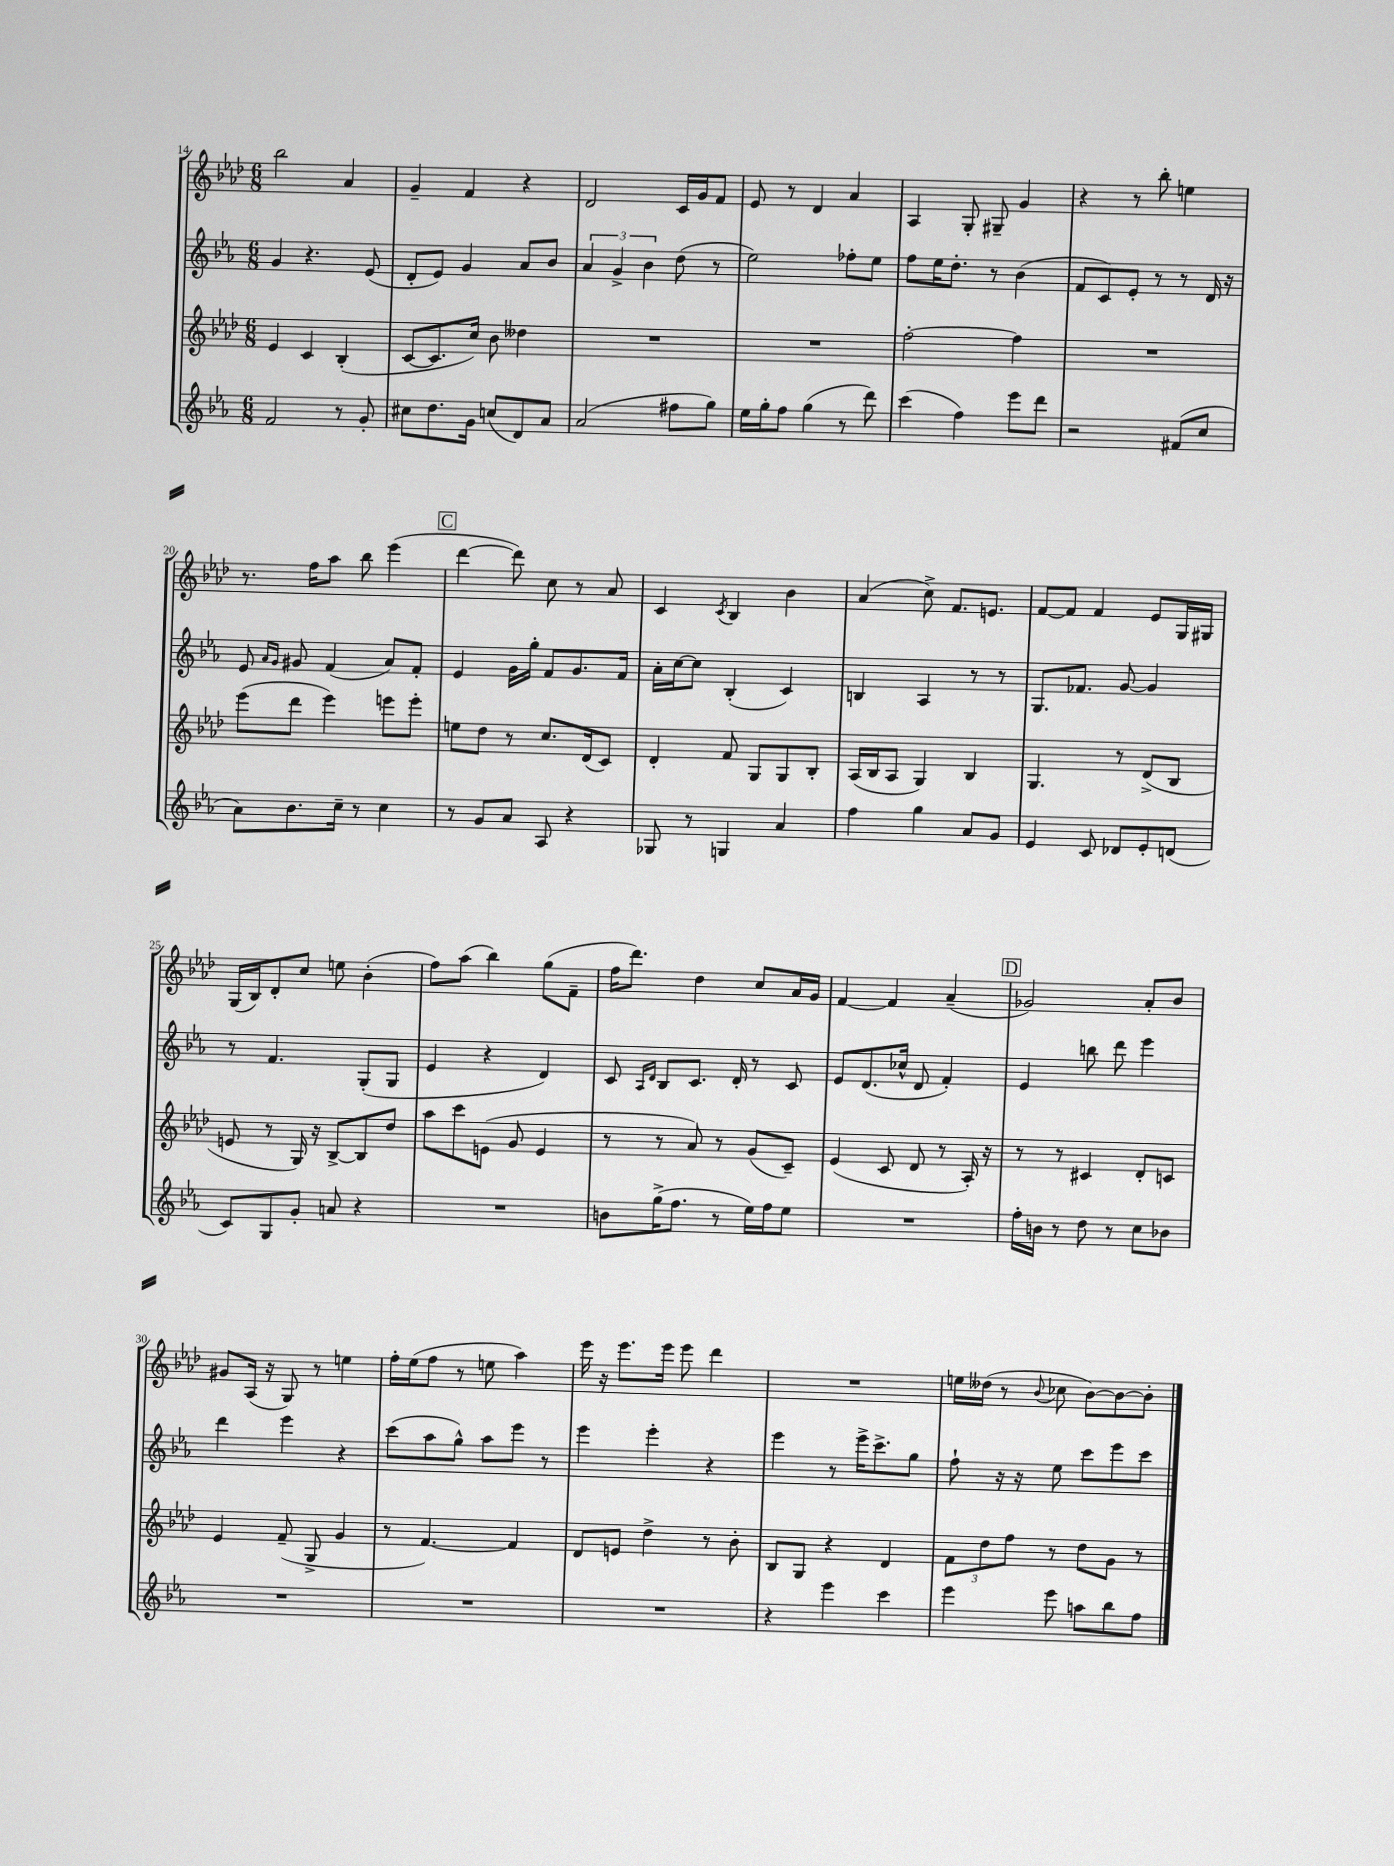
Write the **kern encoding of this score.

**kern	**kern	**kern	**kern
*part4	*part3	*part2	*part1
*staff4	*staff3	*staff2	*staff1
*clefG2	*clefG2	*clefG2	*clefG2
*k[b-e-a-]	*k[b-e-a-d-]	*k[b-e-a-]	*k[b-e-a-d-]
*M6/8	*M6/8	*M6/8	*M6/8
=14	=14	=14	=14
2f/	4e-/	4g/	2bb-\
.	4c/	4.r	.
8r	(4B-'/	.	4a-/
8g'/	.	(8e-/	.
=15	=15	=15	=15
8cc#X\L	[8c/L	8d'/L	4g~/
8.dd\	8.c/]	8e-/J)	.
.	.	4g/	4f/
16g\Jk	16cc/Jk)	.	.
(8ccn/L	8b-\	.	.
8d/)	4dd--X\	8a-/L	4r
8a-/J	.	8b-/J	.
=16	=16	=16	=16
(2a-/	2.r	6a-/	2d-/
.	.	6g^/	.
.	.	6b-\	.
8ff#X\L	.	(8dd\	16c/LL
.	.	.	16g/J
8gg\J)	.	8r	8f/J
=17	=17	=17	=17
16ee-\LL	2.r	2ee-\)	8e-/
16gg'\J	.	.	.
8ff\J	.	.	8r
(4gg\	.	.	4d-/
8r	.	8ff-X'\L	4a-/
8ddd\)	.	8ee-\J	.
=18	=18	=18	=18
(4ccc\	[2ff'\	8ff\L	4A-/
.	.	16ee-\K	.
.	.	8.dd'\J	.
4ff\)	.	.	8G'/
.	.	8r	8G#X~/
8eee-\L	4ff\]	(4b-\	4g/
8ddd\J	.	.	.
=19	=19	=19	=19
2r	2.r	8f/L	4r
.	.	8c/)	.
.	.	8e-'/J	8r
.	.	8r	8bb-'\
(8f#X/L	.	8r	4een\
8cc/J	.	16d/	.
.	.	16r	.
!!LO:LB:g=z
=20	=20	=20	=20
8a-\L)	(8eee-\L	8e-/	8.r
.	.	16qqa-/LL	.
.	.	16qqg/JJ	.
8.b-\	8ddd-\J	8g#X/	.
.	.	.	16ff\KL
.	4eee-\)	(4f/	8aa-\J
16cc~\Jk	.	.	.
8r	.	.	8bb-\
4cc\	8eeen\L	8a-/L)	(4eee-\
.	8eee'\J	8f'/J	.
!!LO:REH:place=s1:t=C
=21	=21	=21	=21
8r	8een\L	4e-/	[4ddd-\
8g/L	8dd-\J	.	.
8a-/J	8r	16g\LL	8ddd-\])
.	.	16gg'\JJ	.
8A-/	8.cc/L	8f/L	8cc\
4r	.	8.g/	8r
.	(16d-/k	.	.
.	8c/J)	.	8a-/
.	.	16f/Jk	.
=22	=22	=22	=22
8G-X/	4d-'/	16a-'\LL	4c/
.	.	[16cc\J	.
8r	.	8cc\J]	.
.	.	.	8qc/
4Gn/	8f/	(4B-'/	4B-/
.	8G/L	.	.
4a-/	8G/	4c/)	4b-\
.	8B-'/J	.	.
=23	=23	=23	=23
4ff\	(16A-/LL	4Bn/	(4a-/
.	16B-/J	.	.
.	8A-/J	.	.
4gg\	4G/)	4A-/	8cc^\)
.	.	.	8.f/L
8a-/L	4B-/	8r	.
.	.	.	8.en/J
8g/J	.	8r	.
=24	=24	=24	=24
4e-/	4.G/	8.G/L	[8f/L
.	.	.	8f/J]
.	.	8.f-X/J	.
8c/	.	.	4f/
8d-X/L	8r	[8g/	.
8e-'/	(8d-^/L	4g/]	8e-/L
(8dn/J	8B-/J	.	16G/L
.	.	.	16G#X/JJ
!!LO:LB:g=z
=25	=25	=25	=25
8c/L)	8en/	8r	(16G/LL
.	.	.	16B-/J)
8G/	8r	4.f/	8d-'/
8g'/J	16G/)	.	8cc/J
.	16r	.	.
8an/	[8B-^/L	.	8een\
4r	8B-/]	(8G'/L	(4b-'\
.	8dd-/J	8G/J	.
=26	=26	=26	=26
2.r	8aa-\L	4e-/	8ff\L)
.	8ccc\	.	(8aa-\J
.	(8en\J	4r	4bb-\)
.	8g/	.	.
.	4e/	4d/)	(8gg\L
.	.	.	8f~\J
=27	=27	=27	=27
8bn\L	8r	8c/	16ff\KL
.	.	.	8.ddd-\J)
.	.	16qqA-/LL	.
.	.	16qqd/JJ	.
(16gg^\K	8r	8B-/L	.
8.ff\J	.	.	.
.	8a-/)	8.c/J	4dd-\
8r	8r	.	.
.	.	16d'/	.
16ee-\LL)	(8g/L	8r	8cc/L
16ff\J	.	.	.
8ee-\J	8c~/J)	8c/	16a-/L
.	.	.	16g/JJ
=28	=28	=28	=28
2.r	(4e-/	8e-/L	[4f/
.	.	(8.d/	.
.	8c/	.	4f/]
.	.	16cc-X^^/Jk	.
.	8d-/	8d/	.
.	8r	4f'/)	(4a-~/
.	16A-'/)	.	.
.	16r	.	.
!!LO:REH:place=s1:t=D
=29	=29	=29	=29
16ff'\LL	8r	4e-/	2g-X/)
16bn\JJ	.	.	.
8r	8r	.	.
8dd\	4c#X/	8bbn\	.
8r	.	8ddd\	.
8cc\L	8d-'/L	4eee-\	8a-'/L
8b-X\J	8cn/J	.	8b-/J
!!LO:LB:g=z
=30	=30	=30	=30
2.r	4e-/	4ddd\	8g#X/L
.	.	.	(16A-/Jk
.	.	.	16r
.	(8f~/	4eee-\	8G/)
.	8G^/	.	8r
.	4g/	4r	4een\
=31	=31	=31	=31
2.r	8r	(8ccc\L	16ff'\LL
.	.	.	(16ee-\J
.	[4.f/)	8aa-\	8ff\J
.	.	8gg^^\J)	8r
.	.	8aa-\L	8een\
.	4f/]	8eee-\J	4aa-\)
.	.	8r	.
=32	=32	=32	=32
2.r	8d-/L	4eee-\	16eee-\
.	.	.	16r
.	8en/J	.	8.eee-\L
.	4dd-^\	4eee-'\	.
.	.	.	16eee-\Jk
.	.	.	8eee-\
.	8r	4r	4ddd-\
.	8b-'\	.	.
=33	=33	=33	=33
4r	8B-/L	4eee-\	2.r
.	8G/J	.	.
4eee-\	4r	8r	.
.	.	16eee-^\KL	.
.	.	8.ccc^\	.
4ccc\	4d-/	.	.
.	.	8gg\J	.
=34	=34	=34	=34
4eee-\	12f\L	8ff`\	16een\LL
.	.	.	(16dd--X\JJ
.	12dd-\	.	.
.	.	16r	8r
.	12ff\J	.	.
.	.	16r	.
.	.	.	8qqb-/
8eee-\	8r	8ee-\	8cc-X\
8aan\L	8dd-\L	8ccc\L	[8b-\L)
8bb-\	8g\J	8eee-\	8b-\_
8ff\J	8r	8ccc\J	8b-'\J]
==	==	==	==
*-	*-	*-	*-
